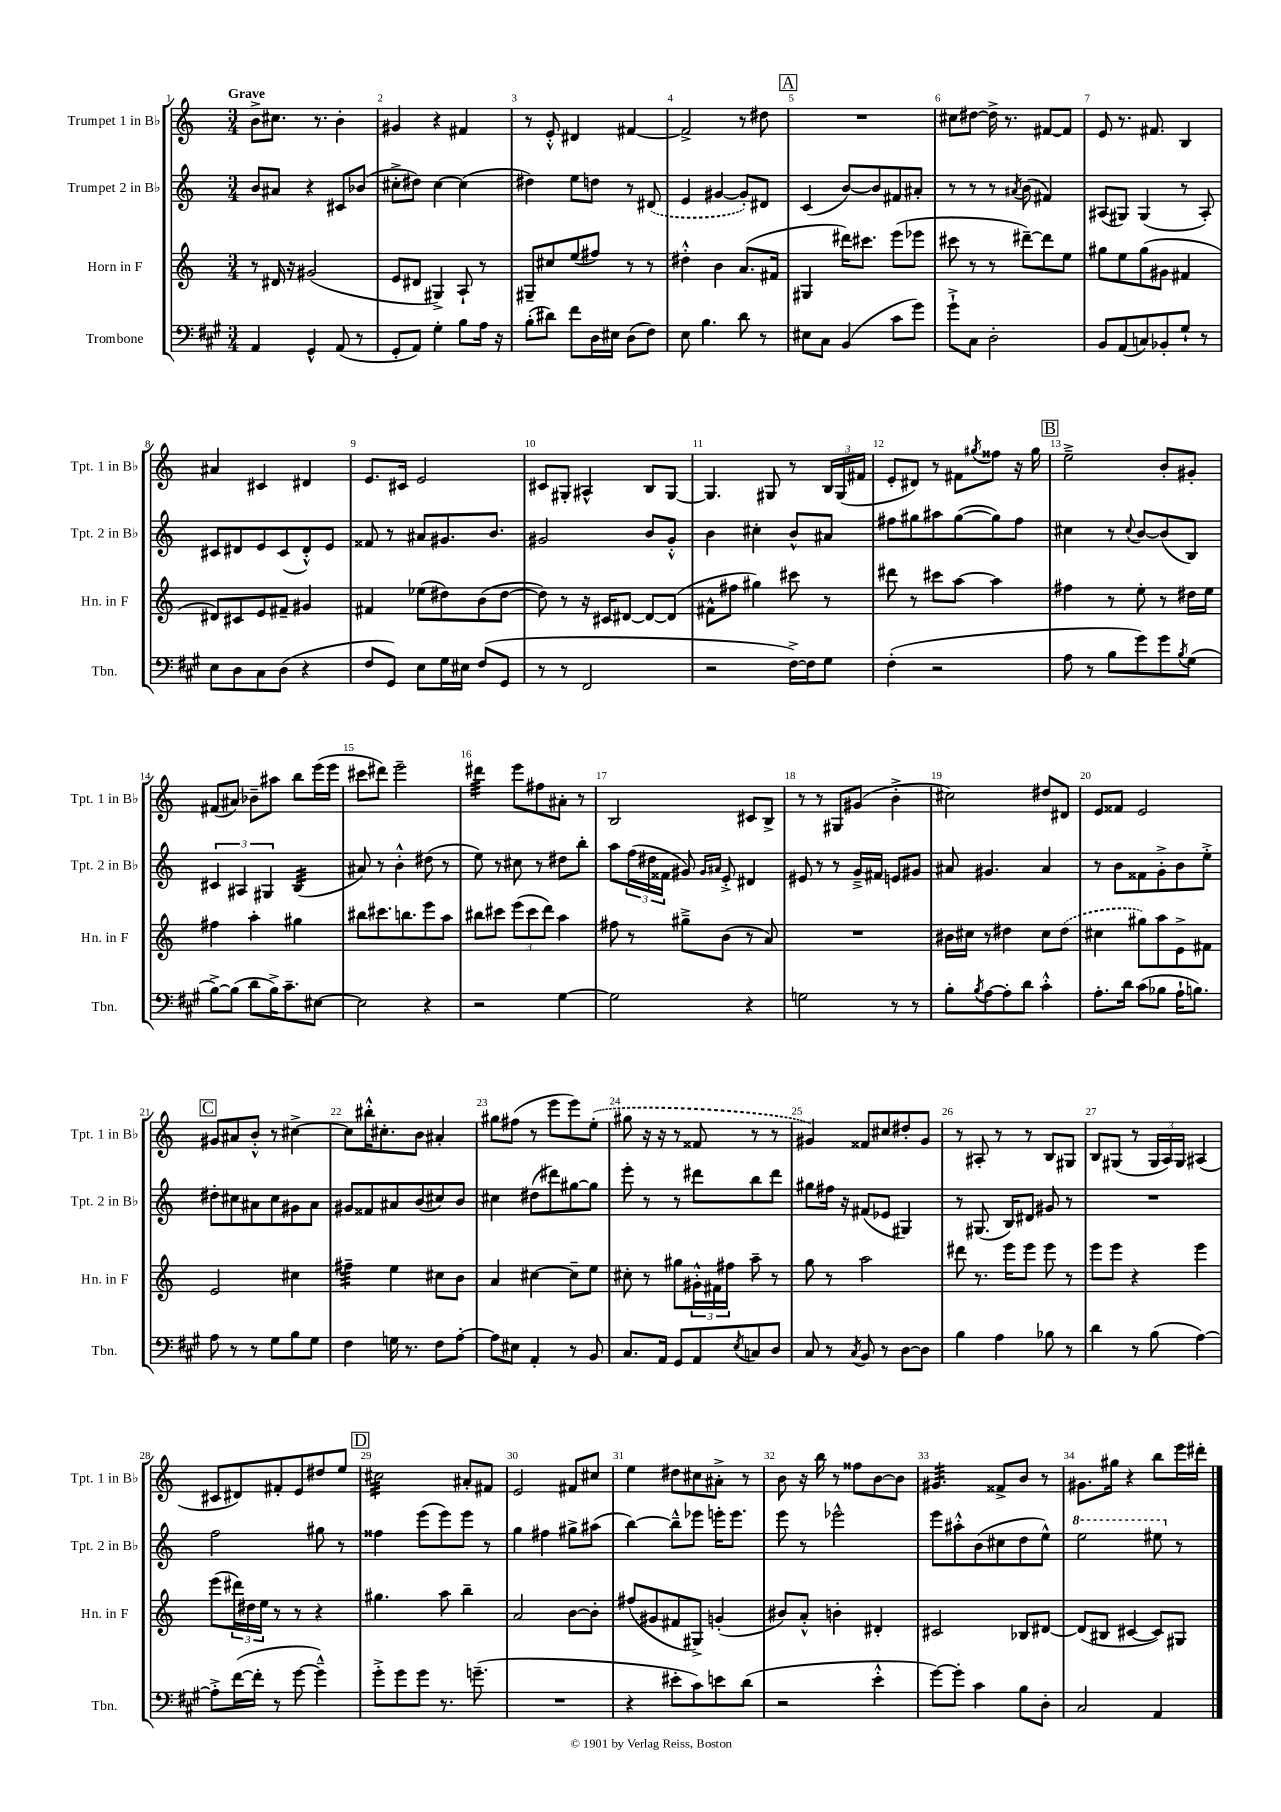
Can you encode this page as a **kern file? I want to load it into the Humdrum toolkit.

**kern	**kern	**kern	**kern
*staff4	*staff3	*staff2	*staff1
*clefF4	*clefG2	*clefG2	*clefG2
*k[f#c#g#]	*k[]	*k[]	*k[]
*M3/4	*M3/4	*M3/4	*M3/4
4AA/	8r	8b/L	8b^\L
.	16d#/	8a#/J	8.cc#\J
.	16r	.	.
4GG#^^/	(2g#/	4r	.
.	.	.	8.r
(8AA/	.	8c#/L	4b'\
8r	.	(8b-/J	.
=	=	=	=
8GG#'/L	8e/L	8cc#'^\L	4g#/
8AA/J)	8d#/J	8dd#\J)	.
4G#'\	4G#^/)	[4cc#\	4r
8B\L	8A`/	(4cc#\]	4f#/
16A\Jk	8r	.	.
16r	.	.	.
=	=	=	=
(8B'\L	8G#~/L	4dd#\)	8r
8d#\J)	8cc#/	.	8e'^^/
8f#\L	(8ee/	8ee\L	4d#/
16D\L	8ff#/J)	8dd\J	.
16E#\JJ	.	.	.
(8D\L	8r	8r	[4f#/
8F#\J)	8r	(8d#/	.
=	=	=	=
8E\	4dd#'^^\	4e/	2f#^/]
4.B\	.	.	.
.	4b\	[4g#/	.
8d\	(8.a/L	8g#'/]L)	8r
8r	.	8d#/J	8dd#\
.	16f#/Jk	.	.
=	=	=	=
8E#\L	4G#/	(4c/	2.r
8C#\J	.	.	.
(4BB/	16ddd#\LK)	[8b/L)	.
.	8.ccc#\J	.	.
.	.	8b/]	.
8c#\L	(8eee\L	8f#/	.
8g#\J)	8eee-\J	8a#'/J	.
=	=	=	=
8g#`^\L	8ccc#\	8r	8cc#\L
8C#\J	8r	8r	[8dd#\J
2D'\	8r	8r	16dd#^\]
.	.	.	8.r
.	.	8qa#/	.
.	[8ddd#~\L)	(8b\	.
.	8ddd#\]	4f#/)	[8f#/L
.	8ee\J	.	8f#/]J
=	=	=	=
8BB/L	8gg#\L	(8A#/L	8e/
(8AA/	8ee\	8G#/J)	8.r
8C/)	(8gg#\	(4G#/	.
.	.	.	8.f#/
8BB-'/	8g#\J	.	.
8G#`/J	4f#/	8r	4B/
8r	.	8A#'/)	.
=	=	=	=
8E\L	8d#/L)	8c#/L	4a#/
8D\	8c#/	8d#/	.
8C#\	8e/	8e/	4c#/
(8D\J	8f#~/J	(8c#/	.
4r	4g#/	8d#'^^/)	4d#/
.	.	8e/J	.
=	=	=	=
8F#/L	4f#/	8f##/	8.e/L
8GG#/J)	.	8r	.
.	.	.	16c#/Jk
8E\L	(8ee-\L	8a#/L	2e/
16G#\L	8dd#\)	8.g#/	.
16E#\JJ	.	.	.
(8F#/L	(8b\	.	.
.	.	8.b/J	.
8GG#/J	[8dd#\J	.	.
=	=	=	=
8r	8dd#\])	2g#/	8c#/L
8r	8r	.	8G#'/J
2FF#/	16r	.	4A#^^/
.	16c#/LK	.	.
.	[8d#/J	.	.
.	8d#/_L	8b/L	8B/L
.	(8d#/]J	8g#'^^/J	[8G#/J
=	=	=	=
2r	8f#^^\L	4b\	4.G#/]
.	8ff#\J	.	.
.	4gg#\)	4cc#'\	.
.	.	.	8G#/
[16F#^\LL)	8ccc#\	8b^^/L	8r
16F#\]J	.	.	.
8G#\J	8r	8a#/J	24B/LL
.	.	.	(24G#/
.	.	.	24f#/JJ
=	=	=	=
(4F#'\	8ddd#\	8ff#\L	8e'/L
.	8r	8gg#\	8d#/J)
2r	8ccc#\L	8aa#\	8r
.	[8aa\J	([8gg#\	8f#\L
.	.	.	8qgg#/
.	4aa\]	8gg#\])	8ff##\J
.	.	8ff#\J	16r
.	.	.	16gg#\
=	=	=	=
8A\	4ff#\	4cc#\	2ee~^\
8r	.	.	.
8B\L	8r	8r	.
.	.	8qqcc#/	.
8g#\)	8ee'\	[8b/L	.
8g#\	8r	(8b/]	8b'/L
8qB/	.	.	.
(8G#\J	16dd#\LL	8B/J)	8g#'/J
.	16ee\JJ	.	.
=	=	=	=
[8B^\L)	4ff#\	6c#/	(8f#/L
(8B\]J	.	.	8a#/J)
.	.	6A#/	.
8d\L	4aa'\	.	8b-~\L
.	.	6G#/	.
16B^\K)	.	.	8aa#\J
8.c#~\	.	.	.
.	4gg#\	(4B/	8bb\L
[8E#\J	.	.	(16eee\L
.	.	.	16eee\JJ
=	=	=	=
2E#\]	8bb#\L	8a#/)	8ccc#\L
.	8.ccc#\	8r	8ddd#\J)
.	.	4b'^^\	2eee~\
.	8.bb\	.	.
4r	8eee\	(8dd#\	.
.	8aa\J	8r	.
=	=	=	=
2r	8bb#\L	8ee\)	4ddd#\
.	8ccc#\J	8r	.
.	(12eee\L	8cc#\	8eee\L
.	12ccc#\	.	.
.	.	8r	8ff#\
.	12ddd\J)	.	.
[4G#\	4aa\	8dd#\L	8a#'\J
.	.	8bb'\J	8r
=	=	=	=
2G#\]	8ff#\	8aa\L	2B/
.	8r	(24ff\L	.
.	.	24dd#\	.
.	.	24f##\JJ	.
.	8gg#~^\L	8g#/)	.
.	.	16qqg#/LL	.
.	.	16qqa#/JJ	.
.	(8b\J	8e'^/	.
4r	8r	4d#/	8c#/L
.	8a/)	.	8B^/J
=	=	=	=
2G\	2.r	8e#/	8r
.	.	8r	8r
.	.	8r	8G#/L
.	.	16g~^/LL	(8g#/J
.	.	16f#/JJ	.
8r	.	8e/L	4b'^\
8r	.	8g#/J	.
=	=	=	=
8B'\L	16b#\LL	8a#/	2cc#\)
.	16cc#\JJ	.	.
8qB/	.	.	.
[8A\	8r	4.g#/	.
8A'\]	4dd#\	.	.
8d\J	.	.	.
4c#'^^\	8cc#\L	4a#/	8dd#/L
.	(8dd#\J	.	8d#/J
=	=	=	=
8.A'\L	4cc#\	8r	8e/L
.	.	8b\L	8f##/J
16d\Jk	.	.	.
(8c#\L	8gg#\L)	8f##\	2e/
8B-\J	8aa\	8g'^\	.
16A`\LK	8e^\	8b\	.
8.B\J)	.	.	.
.	8f#\J	8ee'^\J	.
=	=	=	=
8A\	2e/	8dd#'\L	8g#/L
8r	.	8cc#\	8a#/
8r	.	8a#\	8b'^^/J
8G#\L	.	8cc#\	8r
8B\	4cc#\	8g#\	[4cc#^\
8G#\J	.	8a#\J	.
=	=	=	=
4F#\	4ff#~\	8g#/L	8cc#\]L
.	.	8f##/	16bb#'^^\K
.	.	.	8.cc#'\
16G\	4ee\	8a#/	.
8.r	.	.	.
.	.	(8b/	8b\J
8F#\L	8cc#\L	8cc#/)	4a#'/
[8A'\J	8b\J	8b/J	.
=	=	=	=
8A\]L	4a/	4cc#\	8gg#\L
8E#\J	.	.	(8ff#\J
4AA'/	[4cc#\	(8dd#\L	8r
.	.	8ddd#\)	8eee\L
8r	8cc#~\]L	[8gg#\	8eee\)
8BB/	8ee\J	8gg#\]J	(8ee'\J
=	=	=	=
8.C#/L	8cc#'\	8eee'\	8gg#\
.	8r	8r	16r
16AA/Jk	.	.	16r
8GG#/L	8gg#\L	8r	8r
8AA/	24g#'^^\L	8ddd#\L	8f##/
.	24f#\	.	.
.	24ff#\JJ	.	.
8qE/	.	.	.
8C/	8aa~\	8bb\	8r
8D/J	8r	8ddd#\J	8r
=	=	=	=
8C#/	8gg\	8gg#\L	4g#/)
8r	8r	16ff#\Jk	.
.	.	16r	.
8qC#/	.	.	.
8BB/	2aa\	(8f#/L	8f##/L
8r	.	8e-/J	8cc#/
[8D\L	.	4G#/)	8dd#'/
8D\]J	.	.	8g#/J
=	=	=	=
4B\	8ddd#\	8r	8r
.	8.r	(8.G#/	8A#'/
4A\	.	.	8r
.	16eee\LK	16B/LK)	.
.	8eee\J	8d#/J	8r
8B-\	8eee\	8g#/	8B/L
8r	8r	8r	8G#/J
=	=	=	=
4d\	8eee\L	2.r	8B/L
.	8eee\J	.	(8G#/J
8r	4r	.	8r
(8B\	.	.	24G#/LL
.	.	.	24A/)
.	.	.	24G#/JJ
[4A\)	4eee\	.	(4A#/
=	=	=	=
8A'^\]L	(8eee\L	2ff\	8c#/L
([16f#\L	24ddd#\L)	.	8d#/)
.	24dd#\	.	.
16f#'\]JJ	.	.	.
.	24ee\JJ	.	.
8r	8r	.	8f#'/
[8g#\	8r	.	8e/
4g#~^^\])	4r	8gg#\	8dd#/
.	.	8r	8ee/J
=	=	=	=
8g#'^\L	4.gg#\	4ff##\	2cc#\
8g#\	.	.	.
8g#\J	.	(8eee\L	.
8.r	8aa\	8eee\)	.
.	4bb~\	8eee\J	8a#'/L
(8.g~\	.	.	.
.	.	8r	8f#/J
=	=	=	=
2.r	2a/	4gg\	2e/
.	.	4ff#\	.
.	[8b\L	8gg#^\L	8f#/L
.	8b'\]J	(8aa#\J	8cc#/J
=	=	=	=
4r	(8ff#/L	[4bb\)	4ee\
.	8g#/	.	.
8e#'\L	8f#/	8bb~^^\]L	8dd#\L
8c#\)	8G#^/J)	8eee-\J	8cc#\
8e\	(4g'/	16eee'\LK	8a#'^\J
.	.	8.eee\J	.
(8d\J	.	.	8r
=	=	=	=
2r	8b#/L)	8eee\	8b\
.	8a'^^/J	8r	16r
.	.	.	16bb\
.	4b'\	2eee-^^\	8r
.	.	.	8ff##\L
4e'^^\	4d#'/	.	[8b\
.	.	.	8b\]J
=	=	=	=
[8g#\L)	2c#/	8eee\L	4.g#/
8g#'\]J	.	8aa#'^^\	.
4c#\	.	(8b\	.
.	.	8cc#\	8f##^/L
8B\L	8B-/L	8dd\	8b/J
8D'\J	[8d#/J	8ee^^\J)	8r
=	=	=	=
2C#/	(8d#/]L	2eee\	8.g#\L
.	8B#/J	.	.
.	.	.	16gg#\Jk
.	[4c#/	.	4r
4AA/	8c#/]L)	8eee#\	8bb\L
.	8G#/J	8r	16eee\L
.	.	.	16ddd#'\JJ
==	==	==	==
*-	*-	*-	*-
